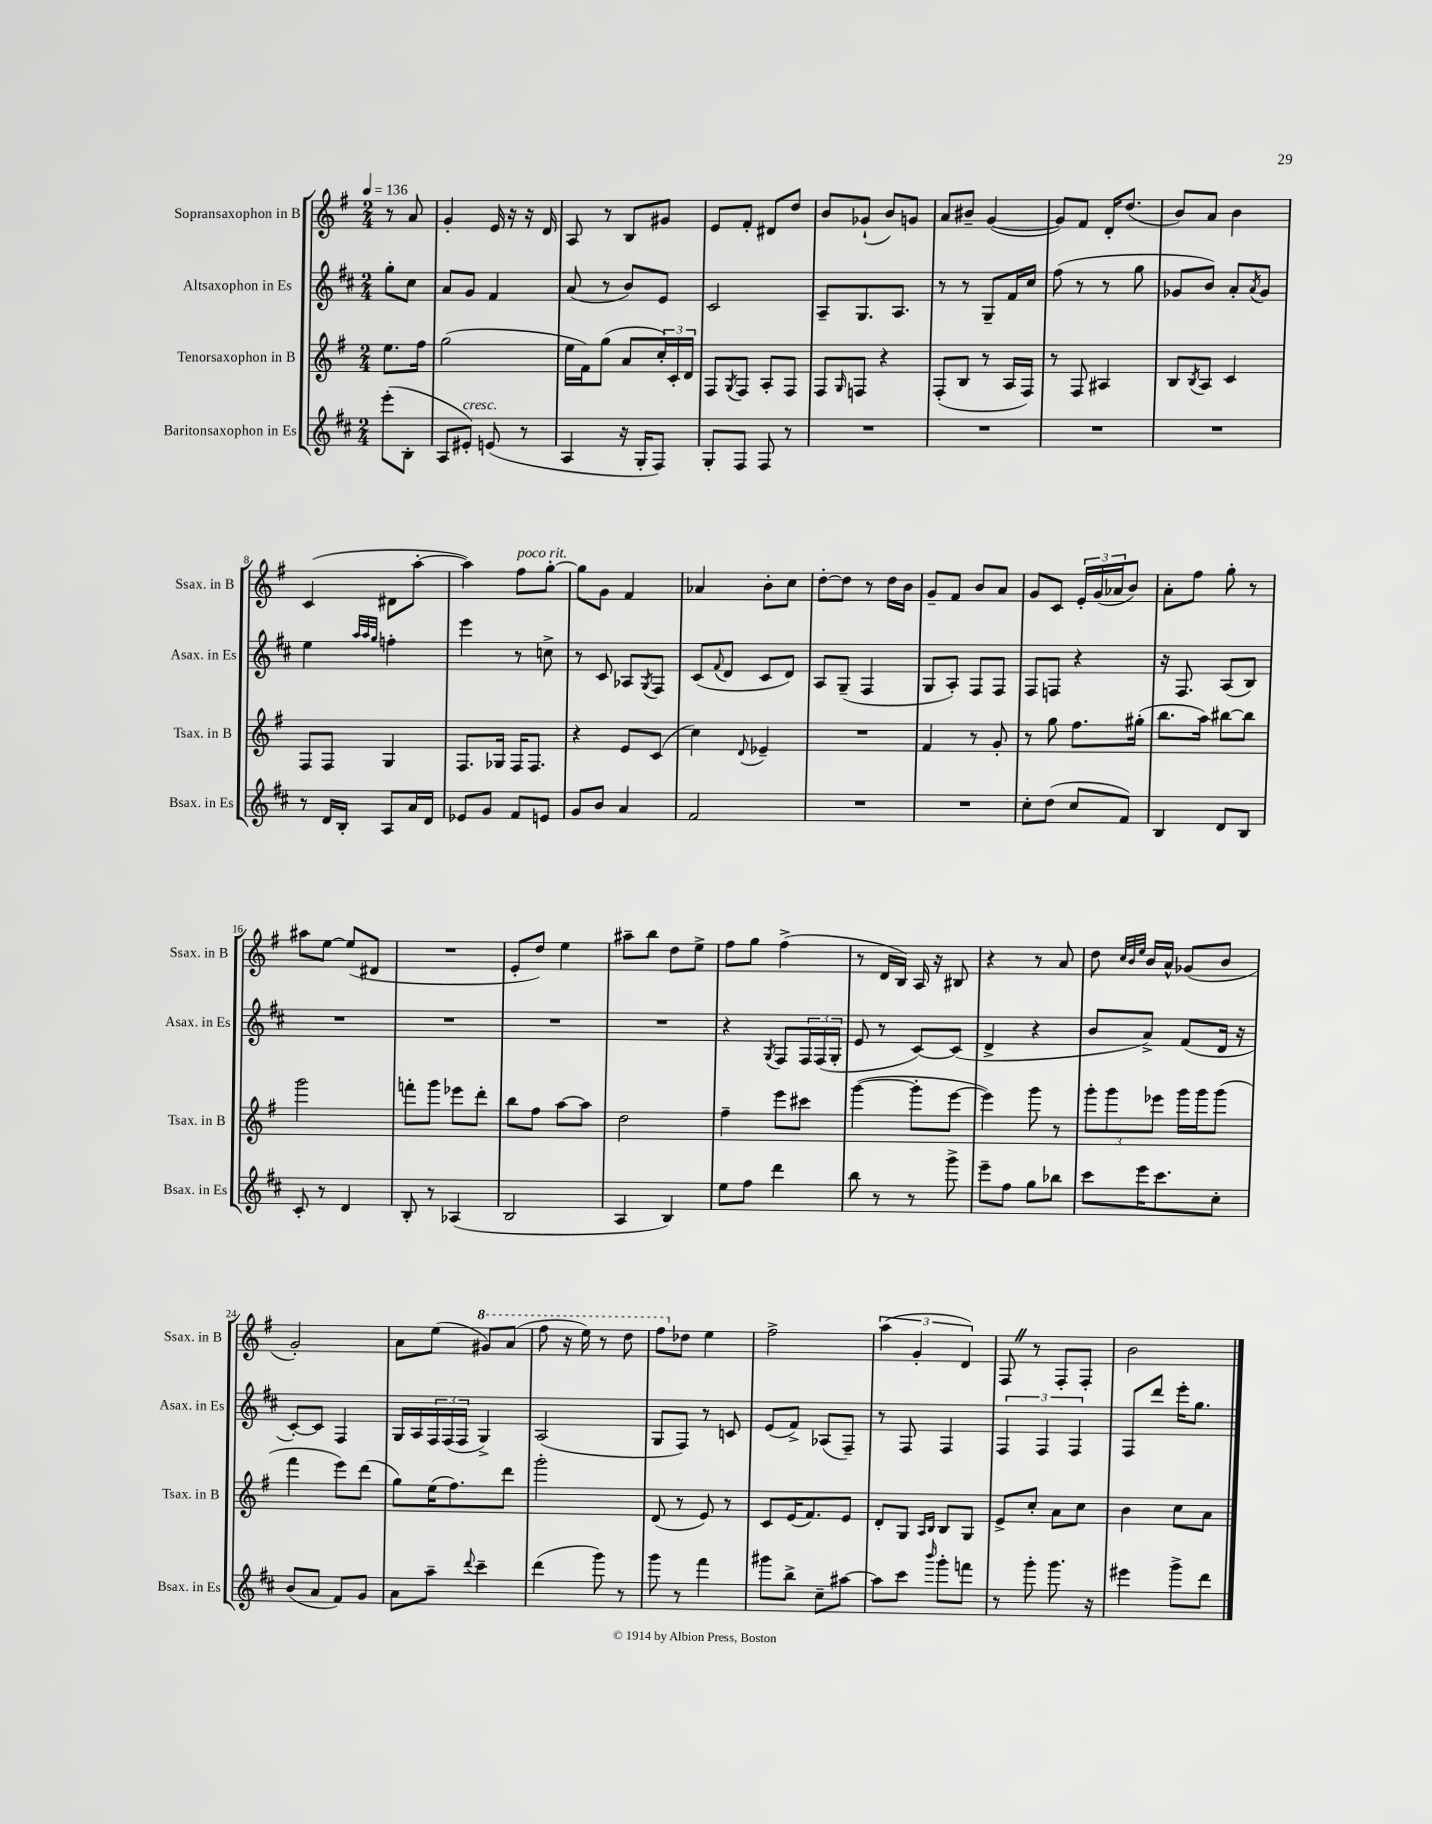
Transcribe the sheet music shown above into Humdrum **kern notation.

**kern	**kern	**kern	**kern
*staff4	*staff3	*staff2	*staff1
*clefG2	*clefG2	*clefG2	*clefG2
*k[f#c#]	*k[f#]	*k[f#c#]	*k[f#]
*M2/4	*M2/4	*M2/4	*M2/4
*MM136	*MM136	*MM136	*MM136
(8eee'\L	8.ee\L	8gg'\L	8r
8B'\J	.	8cc#\J	8a/
.	16ff#\Jk	.	.
=	=	=	=
8A/L	(2gg\	8a/L	4g'/
8e#'/J)	.	8g/J	.
(8e/	.	4f#/	16e/
.	.	.	16r
8r	.	.	16r
.	.	.	16d/
=	=	=	=
4A/	16ee\LL	(8a/	8A/
.	16f#\J)	.	.
.	(8gg\J	8r	8r
16r	8a/L	8b/L)	8B/L
16G'/LK	.	.	.
8F#/J)	24cc'/L)	8e/J	8g#/J
.	24c'/	.	.
.	24d/JJ	.	.
=	=	=	=
8G'/L	8F#/L	2c#/	8e/L
.	8qG/	.	.
8F#/J	8F#/J	.	8f#'/J
8F#/	8A'/L	.	8d#/L
8r	8F#/J	.	8dd/J
=	=	=	=
2r	8F#/L	8A~/L	8b/L
.	16qqG/	.	.
.	8F/J	8.G/	(8g-`/J
.	4r	.	8b/L)
.	.	8.A/J	.
.	.	.	8g/J
=	=	=	=
2r	(8F#'/L	8r	8a/L
.	8B/J	8r	8b#~/J
.	8r	8G~/L	([4g/
.	16A/LL	16f#/L	.
.	16F#/JJ)	16cc#/JJ	.
=	=	=	=
2r	8r	(8ff#\	8g/]L)
.	8F#/	8r	8f#/J
.	4A#/	8r	16d'/LK
.	.	.	(8.dd/J
.	.	8gg\	.
=	=	=	=
2r	8B/L	8g-/L	8b/L)
.	8qB/	.	.
.	8A/J	8b/J)	8a/J
.	4c/	8a'/L	4b\
.	.	8qa/	.
.	.	8g-/J	.
=	=	=	=
8r	8F#/L	4ee\	(4c/
16d/LL	8F#/J	.	.
16B'/JJ	.	.	.
.	.	32qqaa/LLL	.
.	.	32qqaa/	.
.	.	32qqgg/JJJ	.
8A/L	4G/	4ff'\	8d#\L
16a/L	.	.	[8aa'\J
16d/JJ	.	.	.
=	=	=	=
8e-/L	8.F#/L	4eee\	4aa\])
8g/J	.	.	.
.	16G-/Jk	.	.
8f#/L	16F#/LK	8r	8ff#\L
.	8.F#/J	.	.
8e/J	.	8cc^\	[8gg'\J
=	=	=	=
8g/L	4r	8r	8gg\]L
8b/J	.	8c#/	8g\J
4a/	8e/L	8A-/L	4f#/
.	.	8qG/	.
.	(8c/J	8F#/J	.
=	=	=	=
2f#/	4cc\)	(8c#/L	4a-/
.	.	8qqf#/	.
.	.	8d/J	.
.	8qqd/	.	.
.	4e-~/	8c#/L	8b'\L
.	.	8d/J)	8cc\J
=	=	=	=
2r	2r	8A/L	[8dd'\L
.	.	(8G~/J	8dd\]J
.	.	4F#/	8r
.	.	.	16dd\LL
.	.	.	16b\JJ
=	=	=	=
2r	4f#/	8G/L	8g~/L
.	.	8A'/J)	8f#/J
.	8r	8F#/L	8b/L
.	8g'/	8F#/J	8a/J
=	=	=	=
8cc#'\L	8r	8F#/L	8g/L
(8dd\J	8gg\	8F/J	8c/J
8cc#/L	8.ff#\L	4r	24e'/LL
.	.	.	(24g/
.	.	.	24a-/J
8f#/J)	.	.	8b/J)
.	(16gg#'\Jk	.	.
=	=	=	=
4B/	8.bb\L	16r	8a'\L
.	.	8.F#/	.
.	.	.	8ff#\J
.	16aa\Jk)	.	.
8d/L	[8bb#\L	(8A/L	8gg'\
8B/J	8bb#\]J	8B/J)	8r
=	=	=	=
8c#'/	2ggg\	2r	8aa#\L
8r	.	.	[8ee\J
4d/	.	.	(8ee/]L
.	.	.	8d#/J
=	=	=	=
8B'/	8fff'\L	2r	2r
8r	8ggg\J	.	.
(4A-/	8eee-\L	.	.
.	8ddd'\J	.	.
=	=	=	=
2B/	8bb\L	2r	8e'/L
.	8ff#\J	.	8dd/J)
.	[8aa\L	.	4ee\
.	8aa\]J	.	.
=	=	=	=
4A/	2dd\	2r	8aa#~\L
.	.	.	8bb\J
4B/)	.	.	8dd\L
.	.	.	8ee^\J
=	=	=	=
8ee\L	4ff#~\	4r	8ff#\L
8ff#\J	.	.	8gg\J
.	.	8qG/	.
4ddd\	8eee\L	8F#/L	(4ff#^\
.	8ccc#\J	24F#/L	.
.	.	(24F#/	.
.	.	24G'/JJ	.
=	=	=	=
8bb\	([4ggg\	8e/	8r
8r	.	8r	16d/LL
.	.	.	16B/JJ)
8r	8ggg'\]L	[8c#/L)	16A/
.	.	.	16r
8ggg^\	[8eee\J	(8c#/]J	8B#/
=	=	=	=
8eee~\L	4eee\])	4d^/	4r
8ff#\J	.	.	.
8gg\L	8ggg\	4r	8r
8bb-\J	8r	.	8a/
=	=	=	=
8ccc#\L	12ggg'\L	8b/L	8dd\
.	12ggg\	.	.
.	.	.	32qqcc/LLL
.	.	.	32qqb/
.	.	.	32qqee/JJJ
16eee\K	.	8a^/J)	16b/LL
.	12eee-\J	.	.
8.ccc#\	.	.	16a^^/JJ
.	16ggg\LL	(8f#/L	(8g-/L
.	16ggg\J	.	.
8cc#'\J	(8ggg\J	16d/Jk	8b/J
.	.	16r	.
=	=	=	=
(8b/L	4fff#\	[8c#'/L)	2g'/)
8a/J	.	8c#/]J	.
8f#/L)	8eee\L)	4F#/	.
8g/J	(8ddd\J	.	.
=	=	=	=
8a\L	8gg\L)	16G/LL	8a\L
.	.	16A/	.
8aa~\J	(16ee\K	24F#/	(8ee\J
.	.	(24F#/	.
.	8.ff#\)	.	.
.	.	24F#/JJ	.
8qqddd/	.	.	.
4ccc#~\	.	4G^/)	8gg#/L)
.	8ddd\J	.	(8aa/J
=	=	=	=
(4ddd\	2ggg'\	(2A/	8fff#\
.	.	.	16r
.	.	.	16eee\)
8ggg\)	.	.	8r
8r	.	.	8ddd\
=	=	=	=
8ggg\	(8d/	8G/L	8fff#\L
8r	8r	8F#/J)	8dd-\J
4fff#\	8e/)	8r	4ee\
.	8r	8c/	.
=	=	=	=
8ggg#\L	8c/L	(8e/L	2ff#^\
8bb^\J	(16e/K	8f#^/J)	.
.	8.f#/)	.	.
8cc#~\L	.	(8A-/L	.
[8aa#\J	8e/J	8F#~/J)	.
=	=	=	=
8aa#\]L	8d'/L	8r	(6aa\
8ccc#\J	8G/J	8F#/	.
.	.	.	6g'/
.	16qqA/LL	.	.
16qqbbb/	16qqB/JJ	.	.
8ggg'\L	8B/L	4F#/	.
.	.	.	6d/)
8fff\J	8G/J	.	.
=	=	=	=
8r	8e^/L	6F#/	8F#/
8ggg'\	8cc'/J	.	8r
.	.	6F#/	.
8.ggg\	8a\L	.	8F#'/L
.	.	6F#/	.
.	8cc\J	.	8F#'/J
16r	.	.	.
=	=	=	=
4eee#\	4b\	8F#/L	2b\
.	.	8ddd/J	.
8ggg^\L	8cc\L	16eee'\LK	.
.	.	8.gg\J	.
8ddd\J	8a\J	.	.
==	==	==	==
*-	*-	*-	*-
